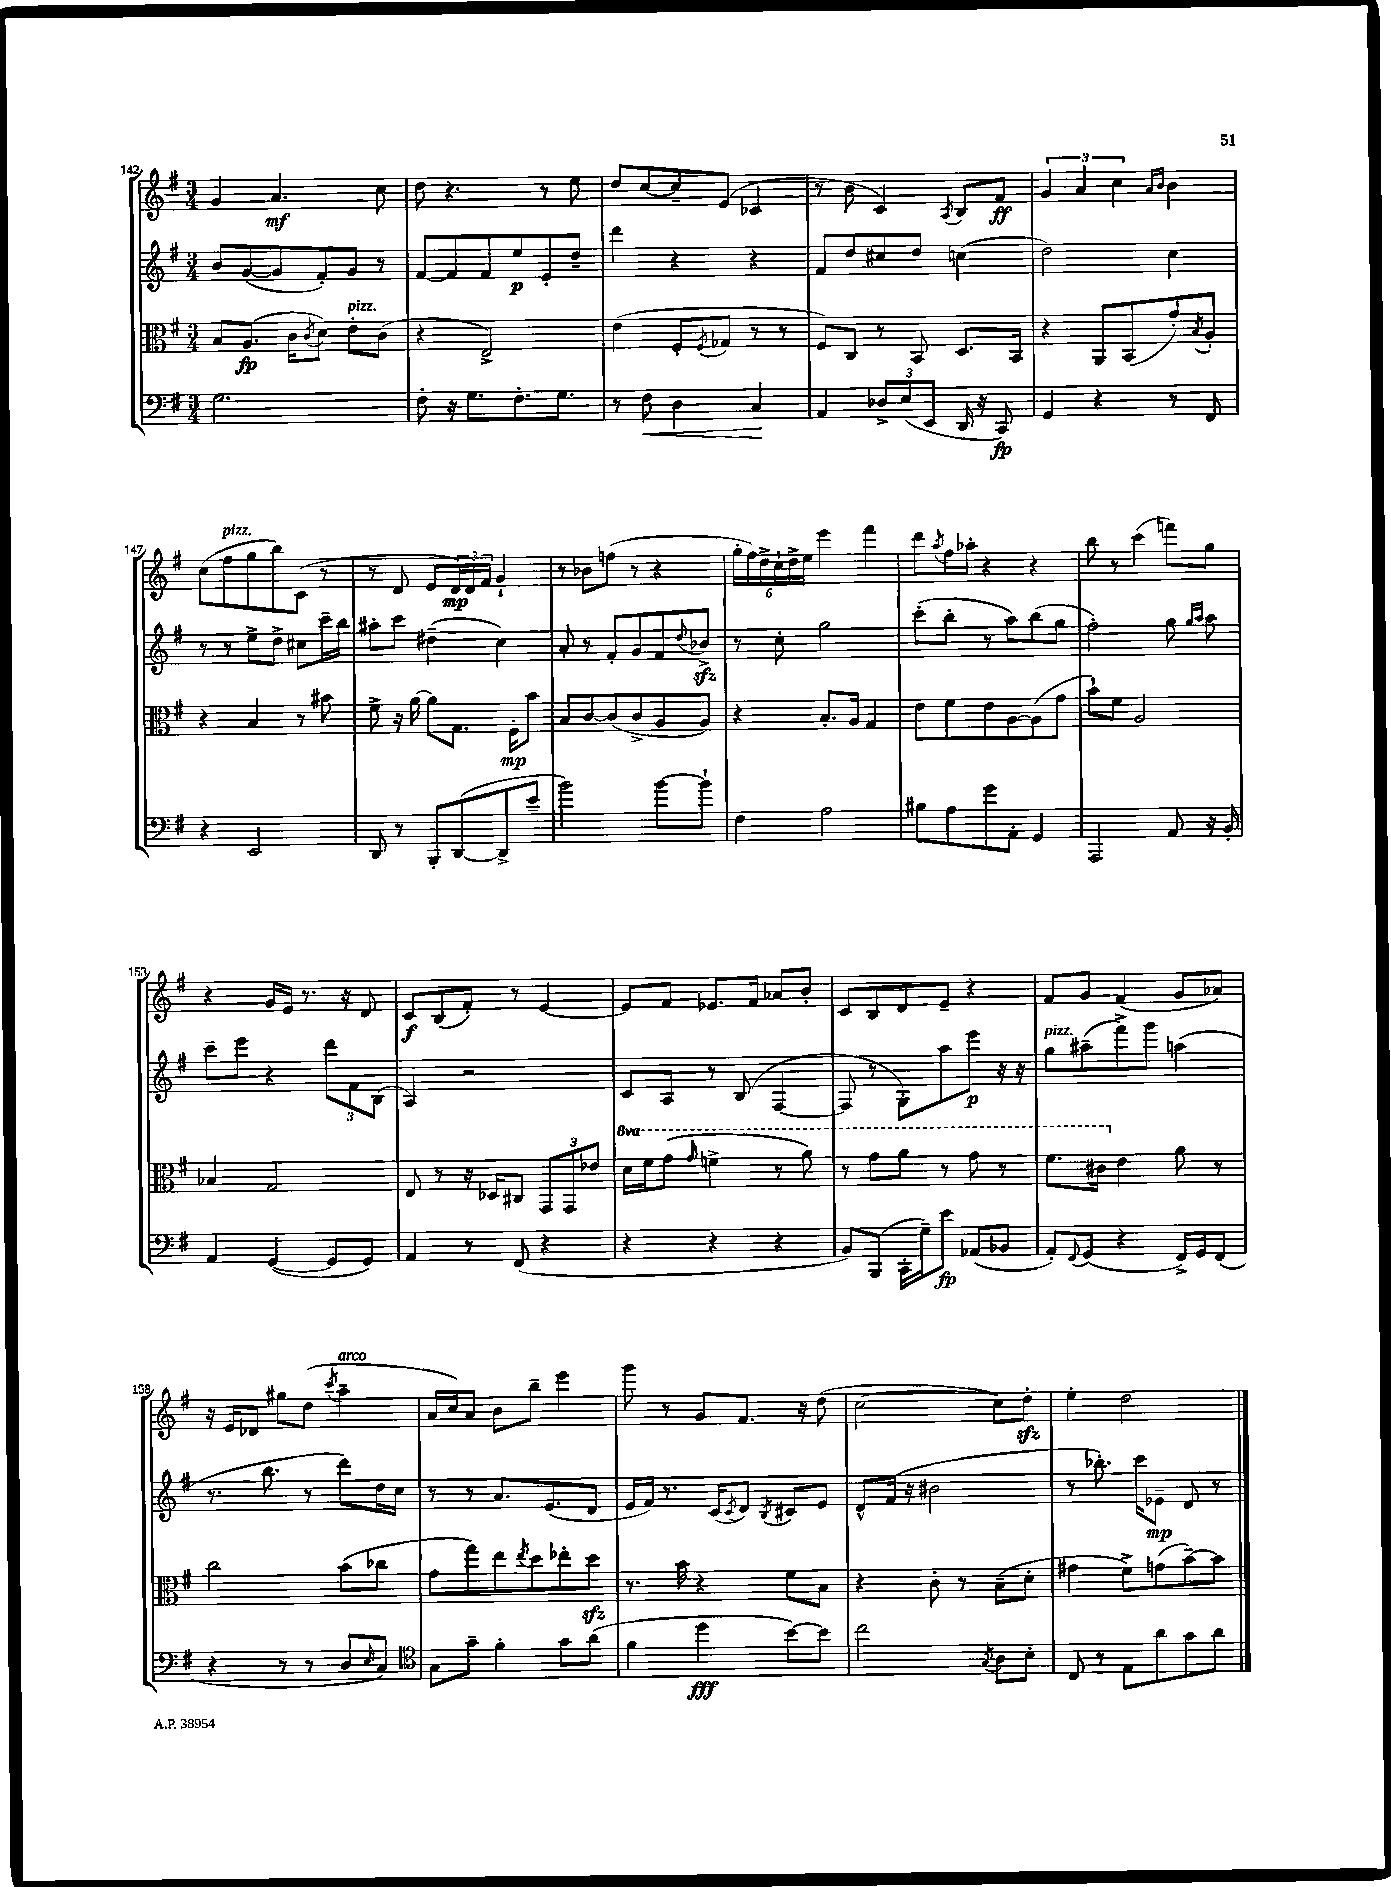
<<
\new StaffGroup <<
\new Staff = "s0" {
    \clef treble \key g \major \numericTimeSignature \time 3/4
    g'4 a'4.\mf c''8 |
    d''8 r4. r8 e''8 |
    d''8 c''8~ c''8-- e'8( ces'4 |
    r8 b'8 c'4) \acciaccatura { a8 } b8 fis'8\ff |
    \tuplet 3/2 { g'4 a'4 c''4 } \grace { a'16 b'16 } b'4 |
    c''8( fis''8^\markup { \italic "pizz." } g''8 b''8) c'8( r8 |
    r8 d'8 e'8 \tuplet 3/2 { d'16\mp) d'16 fis'16 } g'4-! |
    r8 bes'8 f''8( r8 r4 |
    \tuplet 6/4 { g''16-. fis''16) d''16-> c''16-! d''16-> e''16 } e'''4 fis'''4 |
    d'''8 \acciaccatura { a''8 } fis''16 aes''16-. r4 r4 |
    b''8 r8 c'''4( f'''8) g''8 |
    r4 g'16 e'16 r8. r16 d'8 |
    c'8\f b8( fis'8-.) r8 e'4~ |
    e'8 fis'8 ees'8. fis'16 aes'8 b'8-. |
    c'8 b8 d'8 e'8-- r4 |
    fis'8 g'8 fis'4( g'8 aes'8) |
    r16 e'16 des'8 gis''8 d''8( \acciaccatura { c'''8 } a''4--^\markup { \italic "arco" } |
    a'16 c''16) a'8 b'8 b''8-- e'''4 |
    g'''8 r8 g'8 fis'8. r16 d''8( |
    c''2~ c''8) d''8-.\sfz |
    e''4-. d''2 \bar "|." |
}
\new Staff = "s1" {
    \clef treble \key g \major \numericTimeSignature \time 3/4
    b'8 g'8~( g'8 fis'8-.) g'8 r8 |
    fis'8~ fis'8 fis'8 e''8\p e'8-. d''8-- |
    d'''4 r4 r4 |
    fis'8 d''8 cis''8 d''8 c''4( |
    d''2) c''4 |
    r8 r8 e''8-> d''8-> cis''8 c'''16-- b''16 |
    ais''8-. c'''8 dis''4--( c''4) |
    a'8-. r8 fis'8-. g'8 fis'8 \appoggiatura { d''8 } bes'8->\sfz |
    r8 c''8-. g''2 |
    c'''8-.( b''8-. r8 a''8) b''8( g''8 |
    fis''2-.) g''8 \grace { g''16 a''16 } a''8 |
    c'''8-- e'''8 r4 \tuplet 3/2 { d'''8 fis'8 b8( } |
    a4) r2 |
    c'8 a8 r8 b8( fis4~ |
    fis8 r8 g8-.) a''8 e'''8\p r16 r16 |
    g''8^\markup { \italic "pizz." } ais''8--( fis'''8->) g'''8 a''4( |
    r8. b''8. r8 d'''8) d''16 c''16 |
    r8 r8 a'8. e'8.( d'8 |
    e'16 fis'16) r8. c'16( \acciaccatura { c'8 } d'8) \acciaccatura { b8 } cis'8 e'8 |
    d'8-^ fis'16( r16 bis'2 |
    r8 bes''8.-.) c'''16 ees'8--\mp d'8 r8 \bar "|." |
}
\new Staff = "s2" {
    \clef alto \key g \major \numericTimeSignature \time 3/4 \set Staff.ottavationMarkups = #ottavation-simple-ordinals
    b8 a8.\fp( c'16 \acciaccatura { c'8 } d'8) e'8-.^\markup { \italic "pizz." } c'8( |
    r4 e2->) |
    e'4( fis8-. \acciaccatura { fis8 } ges8 r8 r8 |
    fis8) c8 r8 b,8 d8. b,16 |
    r4 a,8 b,8( g'8-.) \acciaccatura { b8 } a8-. |
    r4 b4 r8 bis'8 |
    fis'8-> r16 a'16~ a'8 g8. fis16-.\mp b'8 |
    b8 c'8~ c'8( c'8-> a8 a8) |
    r4 b8.-. a16 g4 |
    e'8 fis'8 e'8 a8~ a8( g'8 |
    b'8-!) fis'8 a2 |
    bes4 g2 |
    e8 r8 r16 des16 cis8 \tuplet 3/2 { g,8 g,8 ees'8 } |
    \ottava #1 d''16 fis''16 g''8( \grace { g''16 } f''4-> r8 a''8) |
    r8 g''8 a''8 r8 g''8 r8 |
    fis''8. cis''16 \ottava #0 e'4 a'8 r8 |
    c''2 b'8( ces''8 |
    g'8 g''8) e''8 \acciaccatura { e''8 } d''8 ees''8-. d''8\sfz |
    r8. b'16 r4 fis'8 b8 |
    r4 c'8-. r8 b8--( d'8-. |
    gis'4 fis'8->) g'8( b'8~--) b'8 \bar "|." |
}
\new Staff = "s3" {
    \clef bass \key g \major \numericTimeSignature \time 3/4
    g2. |
    fis8-. r16 g8. fis8.-. g8. |
    r8 fis8\< d4 c4\! |
    a,4 \tuplet 3/2 { des8-> e8( e,8 } d,16 r16 c,8\fp) |
    g,4 r4 r8 fis,8 |
    r4 e,2 |
    d,8 r8 b,,8-. d,8~( d,8-> e'8-- |
    b'2) b'8~ b'8-! |
    fis4 a2 |
    bis8 a8 g'8 a,8-. g,4 |
    a,,2 a,8 r16 b,16-. |
    a,4 g,4~( g,8 g,8) |
    a,4 r8 fis,8( r4 |
    r4 r4 r4 |
    b,8) b,,8( c,16-. g16--) e'8\fp aes,8( bes,8 |
    a,8-.) \appoggiatura { fis,8 } g,8( r4 fis,16->) g,16 fis,8( |
    r4 r8 r8 d8 \grace { e16 } c8) |
    \clef tenor g8 g'8-- fis'4-. g'8 a'8( |
    fis'4 d''4\fff b'8~) b'8 |
    c''2 \acciaccatura { g8 } a8 b8-. |
    c8 r8 e8 a'8 g'8 a'8 \bar "|." |
}
>>
>>
\layout { \context { \Score currentBarNumber = #142 } }
